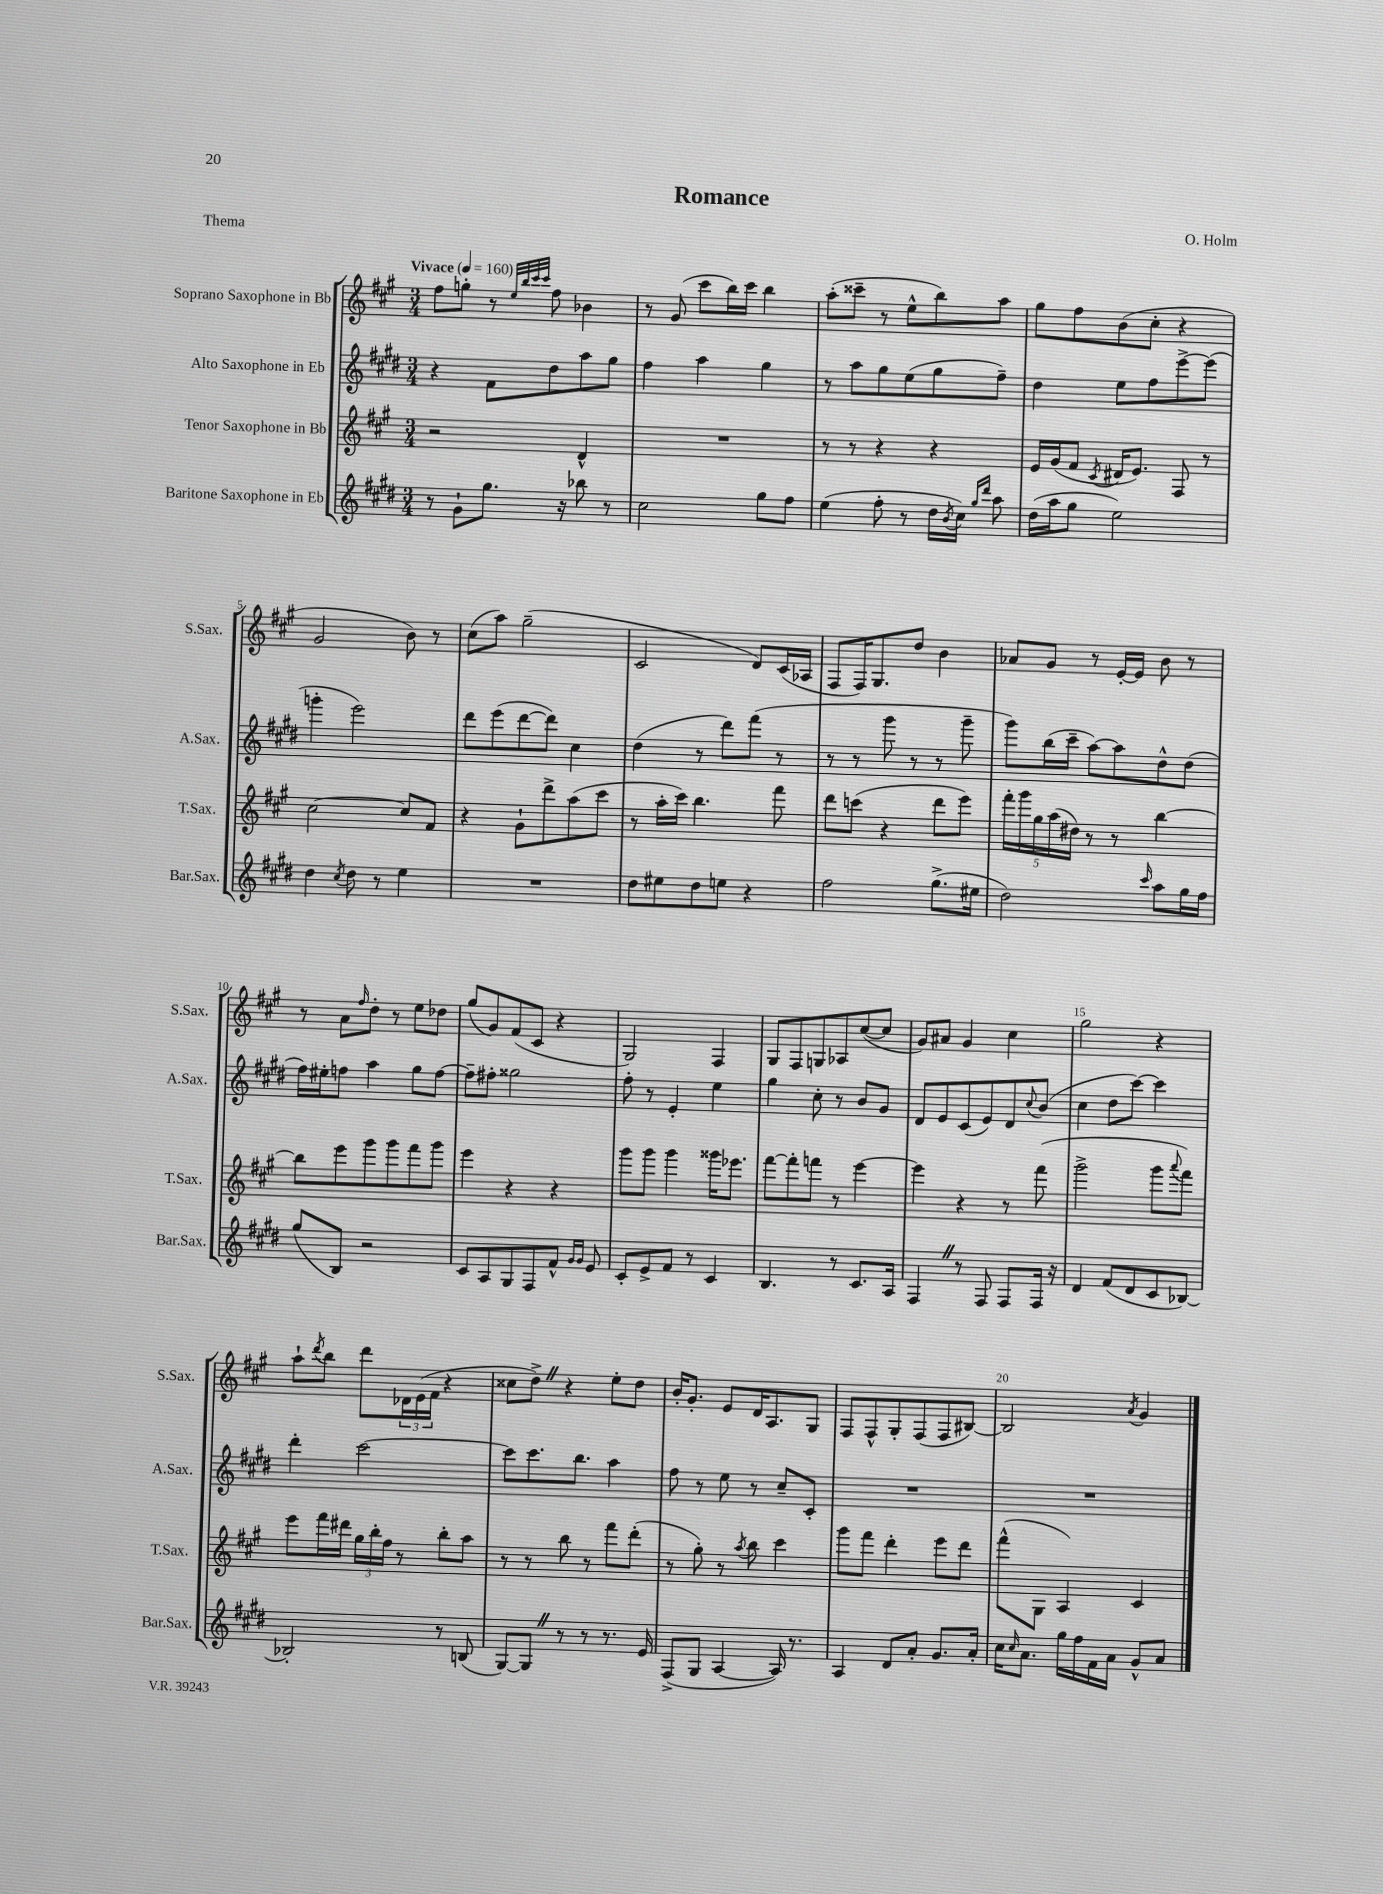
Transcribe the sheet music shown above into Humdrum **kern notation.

**kern	**kern	**kern	**kern
*staff4	*staff3	*staff2	*staff1
*clefG2	*clefG2	*clefG2	*clefG2
*k[f#c#g#d#]	*k[f#c#g#]	*k[f#c#g#d#]	*k[f#c#g#]
*M3/4	*M3/4	*M3/4	*M3/4
*MM160	*MM160	*MM160	*MM160
8r	2r	4r	8ff#
8g#`	.	.	8gg'
8.gg#	.	8f#	8r
.	.	.	32qqee
.	.	.	32qqbb
.	.	.	32qqccc#
.	.	.	32qqccc#
.	.	8dd#	8ff#
16r	.	.	.
8bb-	4d^^	8aa	4b-
8r	.	8gg#	.
=	=	=	=
2cc#	2.r	4ff#	8r
.	.	.	(8g#
.	.	4aa	8ccc#
.	.	.	16bb)
.	.	.	16ccc#
8gg#	.	4gg#	4bb
8ff#	.	.	.
=	=	=	=
(4ee	8r	8r	(8aa'
.	8r	8aa	8ccc##~
8ff#'	4r	8gg#	8r
8r	.	(8ee	8ee^^
16dd#	4r	8gg#	8bb)
8qb	.	.	.
16cc#)	.	.	.
16qqgg#	.	.	.
16qqddd#	.	.	.
8aa	.	8ff#~)	8aa
=	=	=	=
(16dd#	16e	4dd#	8gg#
16aa	(16g#	.	.
8gg#	8f#	.	8ff#
.	8qc#	.	.
2ee)	16d#	8ee	(8b
.	8.e)	.	.
.	.	8ff#	8cc#'
.	8F#	[8eee^	4r
.	8r	(8eee]	.
=	=	=	=
4dd#	[2cc#	4ggg'	2g#
8qcc#	.	.	.
8dd#	.	2eee)	.
8r	.	.	.
4ee	8cc#]	.	8b)
.	8f#	.	8r
=	=	=	=
2.r	4r	8ddd#	(8cc#
.	.	(8eee	8aa)
.	8g#`	[8ddd#	(2gg#~
.	8ddd^	8ddd#])	.
.	(8aa	4cc#	.
.	8ccc#	.	.
=	=	=	=
8dd#	8r	(4dd#	2c#
8ee#	16aa'	.	.
.	16ccc#)	.	.
8dd#	4.bb	8r	.
8ee	.	8ddd#)	.
4r	.	(8fff#	8d)
.	8fff#	8r	(16c#
.	.	.	16A-
=	=	=	=
2ff#	8ddd	8r	8F#
.	(8ccc	8r	16F#)
.	.	.	8.G#
.	4r	8ggg#	.
.	.	8r	8dd
(8.gg#^	8ddd	8r	4b
.	8eee)	8ggg#~	.
16ee#	.	.	.
=	=	=	=
2dd#)	20fff#'	8ggg#)	8a-
.	20ggg#	.	.
.	20gg#	.	.
.	.	(16bb	8g#
.	(20aa	.	.
.	.	16ccc#~	.
.	20dd#)	.	.
.	8r	[8aa)	8r
.	8r	8aa]	[16e'
.	.	.	16e]
16qqccc#	.	.	.
8aa	[4bb	8dd#^^	8b
16gg#	.	(8dd#	8r
16ff#	.	.	.
=	=	=	=
(8gg#	8bb]	16ff#)	8r
.	.	16ee#'	.
8B)	8eee	8ff	8a
.	.	.	16qqff#
2r	8ggg#	4aa	8dd'
.	8ggg#	.	8r
.	8fff#	8gg#	8ee
.	8ggg#	[8ff	8dd-
=	=	=	=
8c#	4eee	8ff~]	(8gg#
8A	.	8ff#'	8g#)
8G#	4r	2gg##	(8f#
8F#	.	.	8c#
8f#^^	4r	.	4r
16qqg#	.	.	.
16qqg#	.	.	.
8e	.	.	.
=	=	=	=
8c#'	8ggg#	8ff#'	2G#)
8e^	8ggg#	8r	.
8f#	4ggg#	4e'	.
8r	.	.	.
4c#	16ggg##	4ee	4F#
.	8.eee-	.	.
=	=	=	=
4.B	[8fff#	4gg#	8G#
.	8fff#']	.	8F#
.	8fff	8cc#'	8G
8r	8r	8r	8A-
8.c#	[4eee	8b	([8cc#
.	.	8g#	8cc#]
16A	.	.	.
=	=	=	=
4F#	4eee]	8d#	8g#)
.	.	8e	8a#
8r	4r	(8c#	4g#
8F#	.	8e)	.
8F#	8r	8d#	4cc#
.	.	8qqcc#	.
16F#	(8fff#	(8b	.
16r	.	.	.
=	=	=	=
4d#	2ggg#^	4cc#	2gg#
(8f#	.	8dd#	.
8d#	.	[8ccc#)	.
8c#	8ggg#	4ccc#]	4r
.	8qqaaa	.	.
[8B-)	8fff#)	.	.
=	=	=	=
2B-']	8eee	4ddd#'	8aa`
.	.	.	8qddd
.	16fff#	.	8bb
.	16ddd#	.	.
.	24gg#	[2ccc#	8ddd
.	24bb'	.	.
.	24ff#	.	.
.	8r	.	24d-
.	.	.	(24e
.	.	.	24f#
8r	8bb'	.	4r
(8B	8aa	.	.
=	=	=	=
[8G#)	8r	8ccc#]	8cc##
8G#]	8r	8.ccc#	8dd^)
8r	8bb	.	4r
.	.	8.bb	.
8r	8r	.	.
8.r	8fff#	4aa	8ee'
.	(8ddd'	.	8dd
16e	.	.	.
=	=	=	=
(8F#^	8r	8ff#	16b'
.	.	.	8.g#'
8G#	8gg#')	8r	.
[4A	8r	8ee	8e
.	8qaa	.	.
.	8bb	8r	16d
.	.	.	8.A
16A])	4ccc#	8cc#~	.
8.r	.	.	.
.	.	8c#'	8G#
=	=	=	=
4A	8ggg#	2.r	8F#
.	8fff#	.	8F#^^
8d#	4ddd'	.	8G#'
8a'	.	.	(8F#
8.g#	8eee	.	8F#
.	8ddd	.	[8B#)
16a'	.	.	.
=	=	=	=
16cc#	(8fff#^^	2.r	2B#]
16qqcc#	.	.	.
8.a	.	.	.
.	8G#	.	.
16gg#	4A)	.	.
16ff#	.	.	.
16f#	.	.	.
16a	.	.	.
.	.	.	8qa
8g#^^	4c#	.	4g#
8a	.	.	.
==	==	==	==
*-	*-	*-	*-
